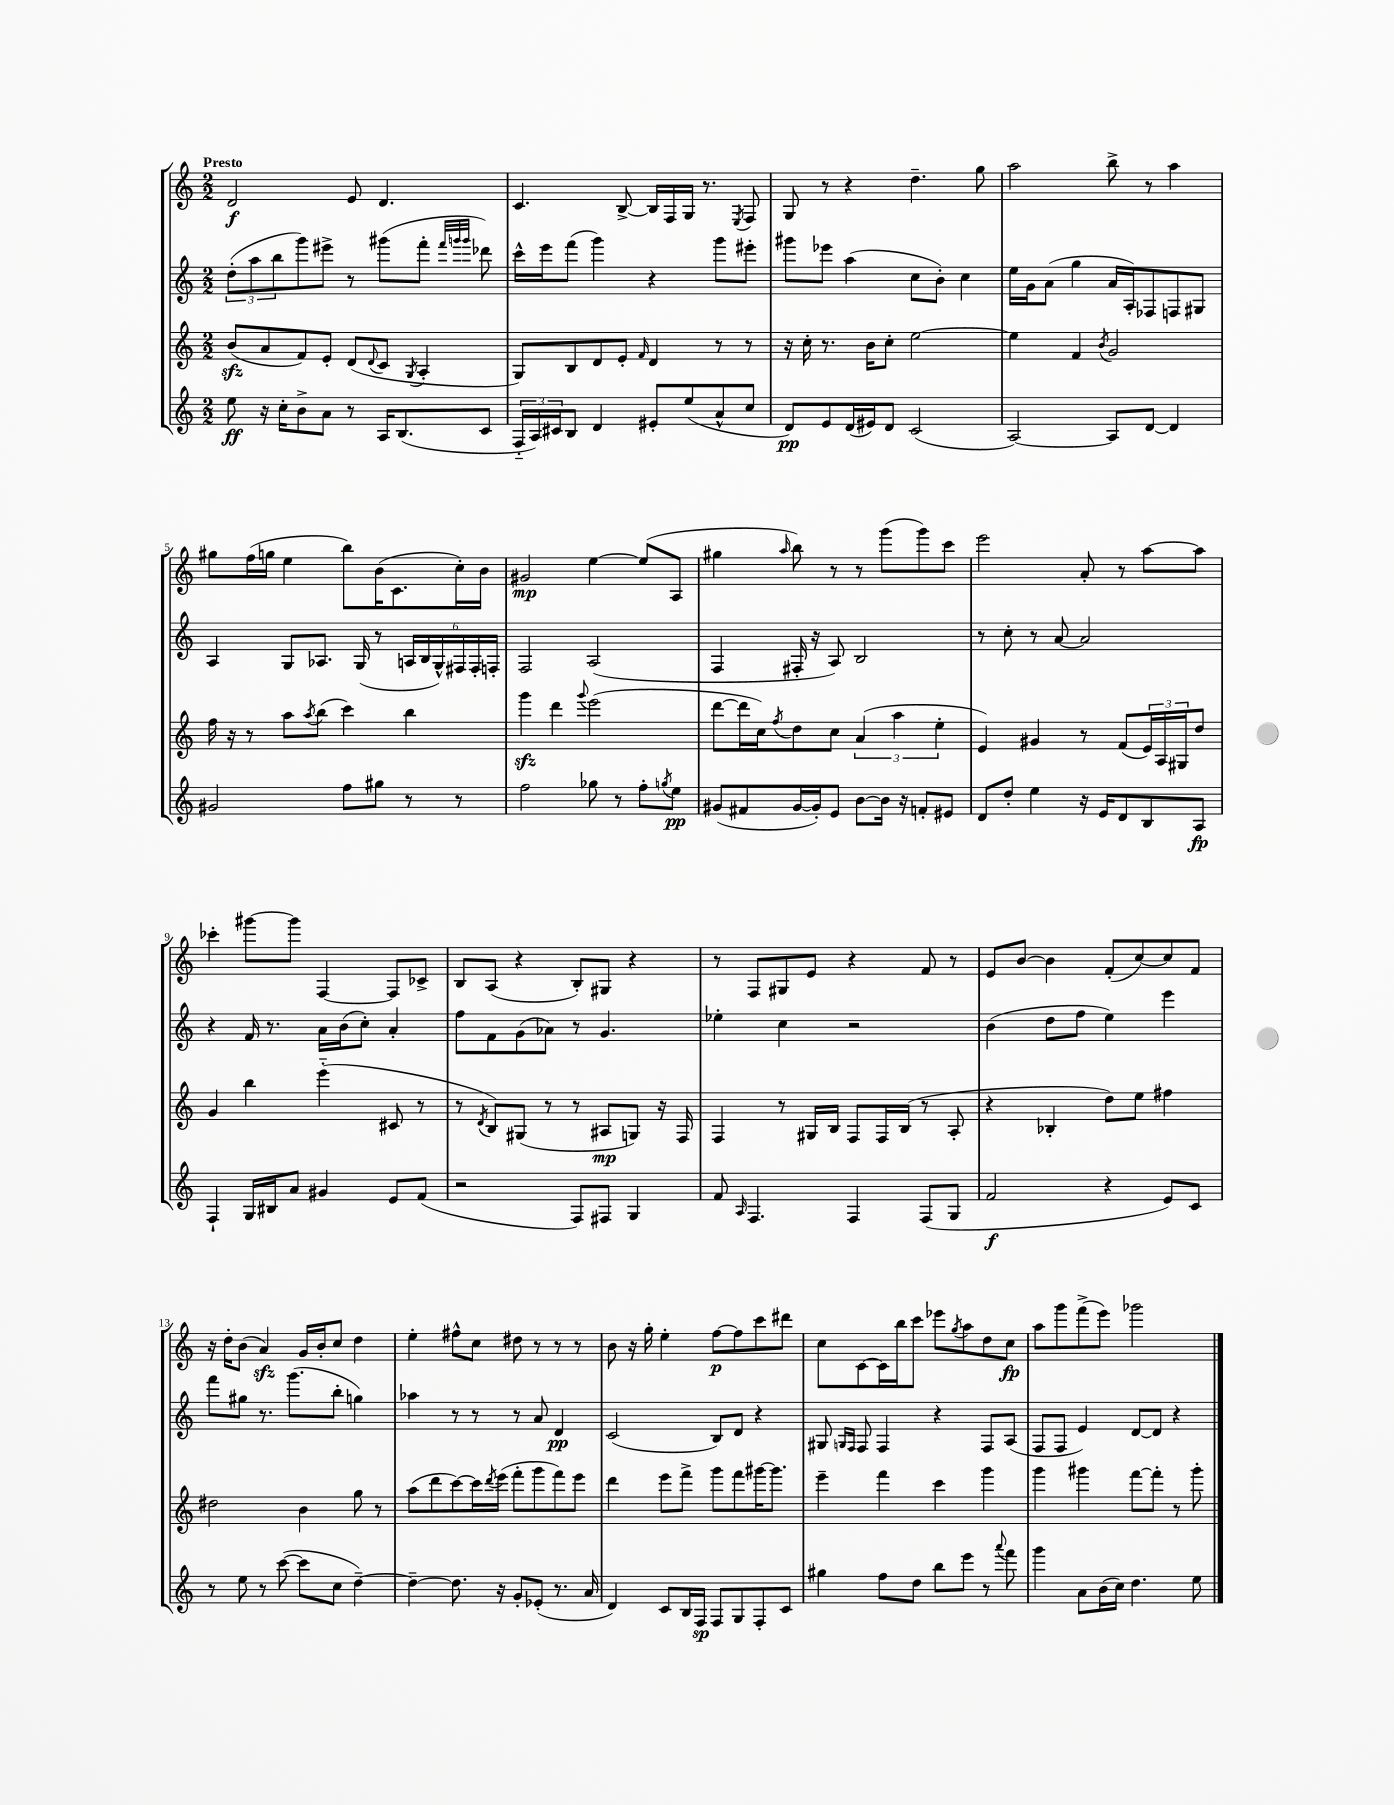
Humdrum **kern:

**kern	**dynam	**kern	**dynam	**kern	**dynam	**kern	**dynam
*part4	*part4	*part3	*part3	*part2	*part2	*part1	*part1
*staff4	*staff4	*staff3	*staff3	*staff2	*staff2	*staff1	*staff1
*clefG2	*	*clefG2	*	*clefG2	*	*clefG2	*
*k[]	*	*k[]	*	*k[]	*	*k[]	*
*M2/2	*	*M2/2	*	*M2/2	*	*M2/2	*
=1	=1	=1	=1	=1	=1	=1	=1
!	!	!	!	!	!	!LO:TX:a:B:t=Presto	!
8ee\	ff	(8bzz/L	.	(12dd'\L	.	2d/	f
.	.	.	.	12aa\	.	.	.
16r	.	8a/	.	.	.	.	.
.	.	.	.	12bb\	.	.	.
16cc'\KL	.	.	.	.	.	.	.
8b^\	.	8f/)	.	8ggg\)	.	.	.
8a\J	.	8e'/J	.	8eee#X^\J	.	.	.
8r	.	(8d/L	.	8r	.	8e/	.
.	.	8qqd/	.	.	.	.	.
16A/KL	.	8c/J	.	(8ggg#X\L	.	4.d/	.
(8.B/	.	.	.	.	.	.	.
.	.	8qG/	.	.	.	.	.
.	.	4A'/	.	8fff'\J	.	.	.
.	.	.	.	32qqfff/LLL	.	.	.
.	.	.	.	32qqgggn/	.	.	.
.	.	.	.	32qqggg/JJJ	.	.	.
8c/J	.	.	.	8ddd-X\)	.	.	.
=2	=2	=2	=2	=2	=2	=2	=2
24F/LL	.	8G/L)	.	16ccc^^\LL	.	4.c/	.
24A/)	.	.	.	.	.	.	.
.	.	.	.	16eee\J	.	.	.
24c#X/J	.	.	.	.	.	.	.
8B/J	.	8B/	.	(8fff\J	.	.	.
4d/	.	8d/	.	4ggg\)	.	.	.
.	.	8e'/J	.	.	.	[8B^/	.
.	.	16qqf/	.	.	.	.	.
8e#X'/L	.	4d/	.	4r	.	16B/LL]	.
.	.	.	.	.	.	16F/	.
(8ee/	.	.	.	.	.	16G/JJ	.
.	.	.	.	.	.	8.r	.
8a^^/	.	8r	.	8ggg\L	.	.	.
.	.	.	.	.	.	8qE/	.
8cc/J	.	8r	.	8eee#X'\J	.	8F/	.
=3	=3	=3	=3	=3	=3	=3	=3
8d/L)	pp	16r	.	8ggg#X\L	.	8G/	.
.	.	16cc'\	.	.	.	.	.
8e/	.	8.r	.	8eee-X\J	.	8r	.
(16d/L	.	.	.	(4aa\	.	4r	.
16e#X/J)	.	16b\KL	.	.	.	.	.
8d/J	.	8cc'\J	.	.	.	.	.
(2c/	.	[2ee\	.	8cc\L	.	4.dd~\	.
.	.	.	.	8b'\J)	.	.	.
.	.	.	.	4cc\	.	.	.
.	.	.	.	.	.	8gg\	.
=4	=4	=4	=4	=4	=4	=4	=4
[2A/)	.	4ee\]	.	16ee\LL	.	2aa\	.
.	.	.	.	16g\J	.	.	.
.	.	.	.	(8a\J	.	.	.
.	.	4f/	.	4gg\	.	.	.
.	.	8qb/	.	.	.	.	.
8A/L]	.	2g/	.	16a/LL	.	8bb^\	.
.	.	.	.	16A'/J)	.	.	.
[8d/J	.	.	.	8F-X/	.	8r	.
4d/]	.	.	.	8Fn/	.	4aa\	.
.	.	.	.	8G#X/J	.	.	.
!!LO:LB:g=z
=5	=5	=5	=5	=5	=5	=5	=5
2g#X/	.	16ff\	.	4A/	.	8gg#X\L	.
.	.	16r	.	.	.	.	.
.	.	8r	.	.	.	(16ff\L	.
.	.	.	.	.	.	16ggn\JJ	.
.	.	8aa\L	.	8G/L	.	4ee\	.
.	.	8qaa/	.	.	.	.	.
.	.	(8bb\J	.	8.A-X/J	.	.	.
8ff\L	.	4ccc\)	.	.	.	8bb\L)	.
.	.	.	.	(16G/	.	.	.
8gg#X\J	.	.	.	8r	.	(16b\K	.
.	.	.	.	.	.	8.c\	.
8r	.	4bb\	.	24An/LL	.	.	.
.	.	.	.	24B/	.	.	.
.	.	.	.	24G^^/)	.	.	.
8r	.	.	.	24F#X/	.	16cc'\L)	.
.	.	.	.	24F#'/	.	.	.
.	.	.	.	.	.	16b\JJ	.
.	.	.	.	24Fn'/JJ	.	.	.
=6	=6	=6	=6	=6	=6	=6	=6
2ff\	.	4gggzz\	.	2F/	.	2g#X/	mp
.	.	4ddd\	.	.	.	.	.
.	.	8qqggg/	.	.	.	.	.
8gg-X\	.	(2eee\	.	(2A/	.	[4ee\	.
8r	.	.	.	.	.	.	.
8ff'\L	.	.	.	.	.	(8ee/L]	.
8qggn/	.	.	.	.	.	.	.
8ee\J	pp	.	.	.	.	8A/J	.
=7	=7	=7	=7	=7	=7	=7	=7
(8g#X/L	.	[8ddd\L	.	4F/	.	4gg#X\	.
8f#X/	.	16ddd\L]	.	.	.	.	.
.	.	16cc\J)	.	.	.	.	.
.	.	8qff/	.	.	.	16qqaa/	.
[16g#/L	.	8dd\	.	16F#X'/	.	8bb\)	.
16g#'/J])	.	.	.	16r	.	.	.
8e/J	.	8cc\J	.	8A/)	.	8r	.
[8b\L	.	(6a/	.	2B/	.	8r	.
16b\Jk]	.	.	.	.	.	(8ggg\L	.
.	.	6aa\	.	.	.	.	.
16r	.	.	.	.	.	.	.
8fn'/L	.	.	.	.	.	8ggg\)	.
.	.	6ee'\	.	.	.	.	.
8e#X/J	.	.	.	.	.	8ccc\J	.
=8	=8	=8	=8	=8	=8	=8	=8
8d/L	.	4e/)	.	8r	.	2eee\	.
8dd'/J	.	.	.	8cc'\	.	.	.
4ee\	.	4g#X/	.	8r	.	.	.
.	.	.	.	[8a/	.	.	.
16r	.	8r	.	2a/]	.	8a'/	.
16e/KL	.	.	.	.	.	.	.
8d/	.	(8f/L	.	.	.	8r	.
8B/	.	24e/L)	.	.	.	[8aa\L	.
.	.	24A/	.	.	.	.	.
.	.	24G#X/J	.	.	.	.	.
8A/J	fp	8dd/J	.	.	.	8aa\J]	.
!!LO:LB:g=z
=9	=9	=9	=9	=9	=9	=9	=9
4F`/	.	4g/	.	4r	.	4ccc-X'\	.
16G/LL	.	4bb\	.	16f/	.	[8ggg#X\L	.
16B#X/J	.	.	.	8.r	.	.	.
8a/J	.	.	.	.	.	8ggg#\J]	.
4g#X/	.	(4eee\	.	16a\LL	.	[4F/	.
.	.	.	.	(16b\J	.	.	.
.	.	.	.	8cc'\J)	.	.	.
8e/L	.	8c#X/	.	4a'/	.	8F/L]	.
(8f/J	.	8r	.	.	.	8c-X^/J	.
=10	=10	=10	=10	=10	=10	=10	=10
2r	.	8r	.	8ff\L	.	8B/L	.
.	.	8qd/	.	.	.	.	.
.	.	8B/L)	.	8f\	.	(8A/J	.
.	.	(8G#X/J	.	(8g\	.	4r	.
.	.	8r	.	8a-X\J)	.	.	.
8F/L)	.	8r	.	8r	.	8B'/L)	.
8F#X/J	.	8A#X/L	mp	4.g/	.	8G#X/J	.
4G/	.	8Gn/J)	.	.	.	4r	.
.	.	16r	.	.	.	.	.
.	.	16F/	.	.	.	.	.
=11	=11	=11	=11	=11	=11	=11	=11
8f/	.	4F/	.	4ee-X'\	.	8r	.
16qqA/	.	.	.	.	.	.	.
4.F/	.	.	.	.	.	8F/L	.
.	.	8r	.	4cc\	.	8G#X/	.
.	.	16G#X/LL	.	.	.	8e/J	.
.	.	16B/JJ	.	.	.	.	.
4F/	.	8F/L	.	2r	.	4r	.
.	.	16F/L	.	.	.	.	.
.	.	(16B/JJ	.	.	.	.	.
(8F/L	.	8r	.	.	.	8f/	.
8G/J	.	8A'/	.	.	.	8r	.
=12	=12	=12	=12	=12	=12	=12	=12
2f/	f	4r	.	(4b\	.	8e/L	.
.	.	.	.	.	.	[8b/J	.
.	.	4B-X'/	.	8dd\L	.	4b\]	.
.	.	.	.	8ff\J	.	.	.
4r	.	8dd\L)	.	4ee\)	.	(8f'/L	.
.	.	8ee\J	.	.	.	[8cc/)	.
8e/L)	.	4ff#X\	.	4eee\	.	8cc/]	.
8c/J	.	.	.	.	.	8f/J	.
!!LO:LB:g=z
=13	=13	=13	=13	=13	=13	=13	=13
8r	.	2dd#X\	.	8fff\L	.	16r	.
.	.	.	.	.	.	16dd'\KL	.
8ee\	.	.	.	8gg#X\J	.	(8b\J	.
8r	.	.	.	8.r	.	4azz/)	.
([8ccc\	.	.	.	.	.	.	.
.	.	.	.	(8.ggg\L	.	.	.
8ccc\L]	.	4b\	.	.	.	16g/LL	.
.	.	.	.	.	.	16b'/J	.
8cc\J	.	.	.	8bb'\J	.	8cc/J	.
[4dd~\)	.	8gg\	.	4ggn\)	.	4dd\	.
.	.	8r	.	.	.	.	.
=14	=14	=14	=14	=14	=14	=14	=14
4dd~\_	.	(8aa\L	.	4aa-X\	.	4ee'\	.
.	.	8ddd\	.	.	.	.	.
8.dd\]	.	[8ccc\)	.	8r	.	8ff#X^^\L	.
.	.	16ccc\L]	.	8r	.	8cc\J	.
.	.	8qddd/	.	.	.	.	.
16r	.	(16eee\JJ	.	.	.	.	.
8g'/L	.	8fff'\L	.	8r	.	8dd#X\	.
(8e-X'/J	.	8ggg\	.	8a/	.	8r	.
8.r	.	8fff\)	.	4d/	pp	8r	.
.	.	8eee\J	.	.	.	8r	.
16a/	.	.	.	.	.	.	.
=15	=15	=15	=15	=15	=15	=15	=15
4d/)	.	4ddd\	.	(2c/	.	8b\	.
.	.	.	.	.	.	16r	.
.	.	.	.	.	.	16gg'\	.
8c/L	.	8eee\L	.	.	.	4ee'\	.
16B/L	.	8fff^\J	.	.	.	.	.
16F/JJ	sp	.	.	.	.	.	.
8F/L	.	8ggg\L	.	8B/L)	.	[8ff\L	p
8G/	.	8fff\	.	8d/J	.	8ff\]	.
8F'/	.	[16ggg#X\K	.	4r	.	8ccc\	.
.	.	8.ggg#\J]	.	.	.	.	.
8c/J	.	.	.	.	.	8ddd#X\J	.
=16	=16	=16	=16	=16	=16	=16	=16
4gg#X\	.	4eee~\	.	8G#X/	.	8cc\L	.
.	.	.	.	16qqGn/LL	.	.	.
.	.	.	.	16qqF/JJ	.	.	.
.	.	.	.	8F/	.	[8c\	.
8ff\L	.	4fff\	.	4F/	.	16c\L]	.
.	.	.	.	.	.	16bb\J	.
8dd\J	.	.	.	.	.	8ccc\J	.
8bb\L	.	4ccc\	.	4r	.	8eee-X\L	.
.	.	.	.	.	.	8qgg/	.
8eee\J	.	.	.	.	.	8aa\	.
8r	.	4ggg\	.	8F/L	.	8dd\	.
8qqaaa/	.	.	.	.	.	.	.
8fff\	.	.	.	(8A/J	.	8cc\J	fp
=17	=17	=17	=17	=17	=17	=17	=17
4ggg\	.	4ggg\	.	8F/L	.	8aa\L	.
.	.	.	.	8F/J	.	8ggg\	.
8a\L	.	4ggg#X\	.	4e/)	.	(8fff^\	.
(16b\L	.	.	.	.	.	8eee\J)	.
16cc\JJ)	.	.	.	.	.	.	.
4.dd\	.	[8fff\L	.	[8d/L	.	2ggg-X\	.
.	.	8fff'\J]	.	8d/J]	.	.	.
.	.	8r	.	4r	.	.	.
8ee\	.	8ggg#'\	.	.	.	.	.
==	==	==	==	==	==	==	==
*-	*-	*-	*-	*-	*-	*-	*-
